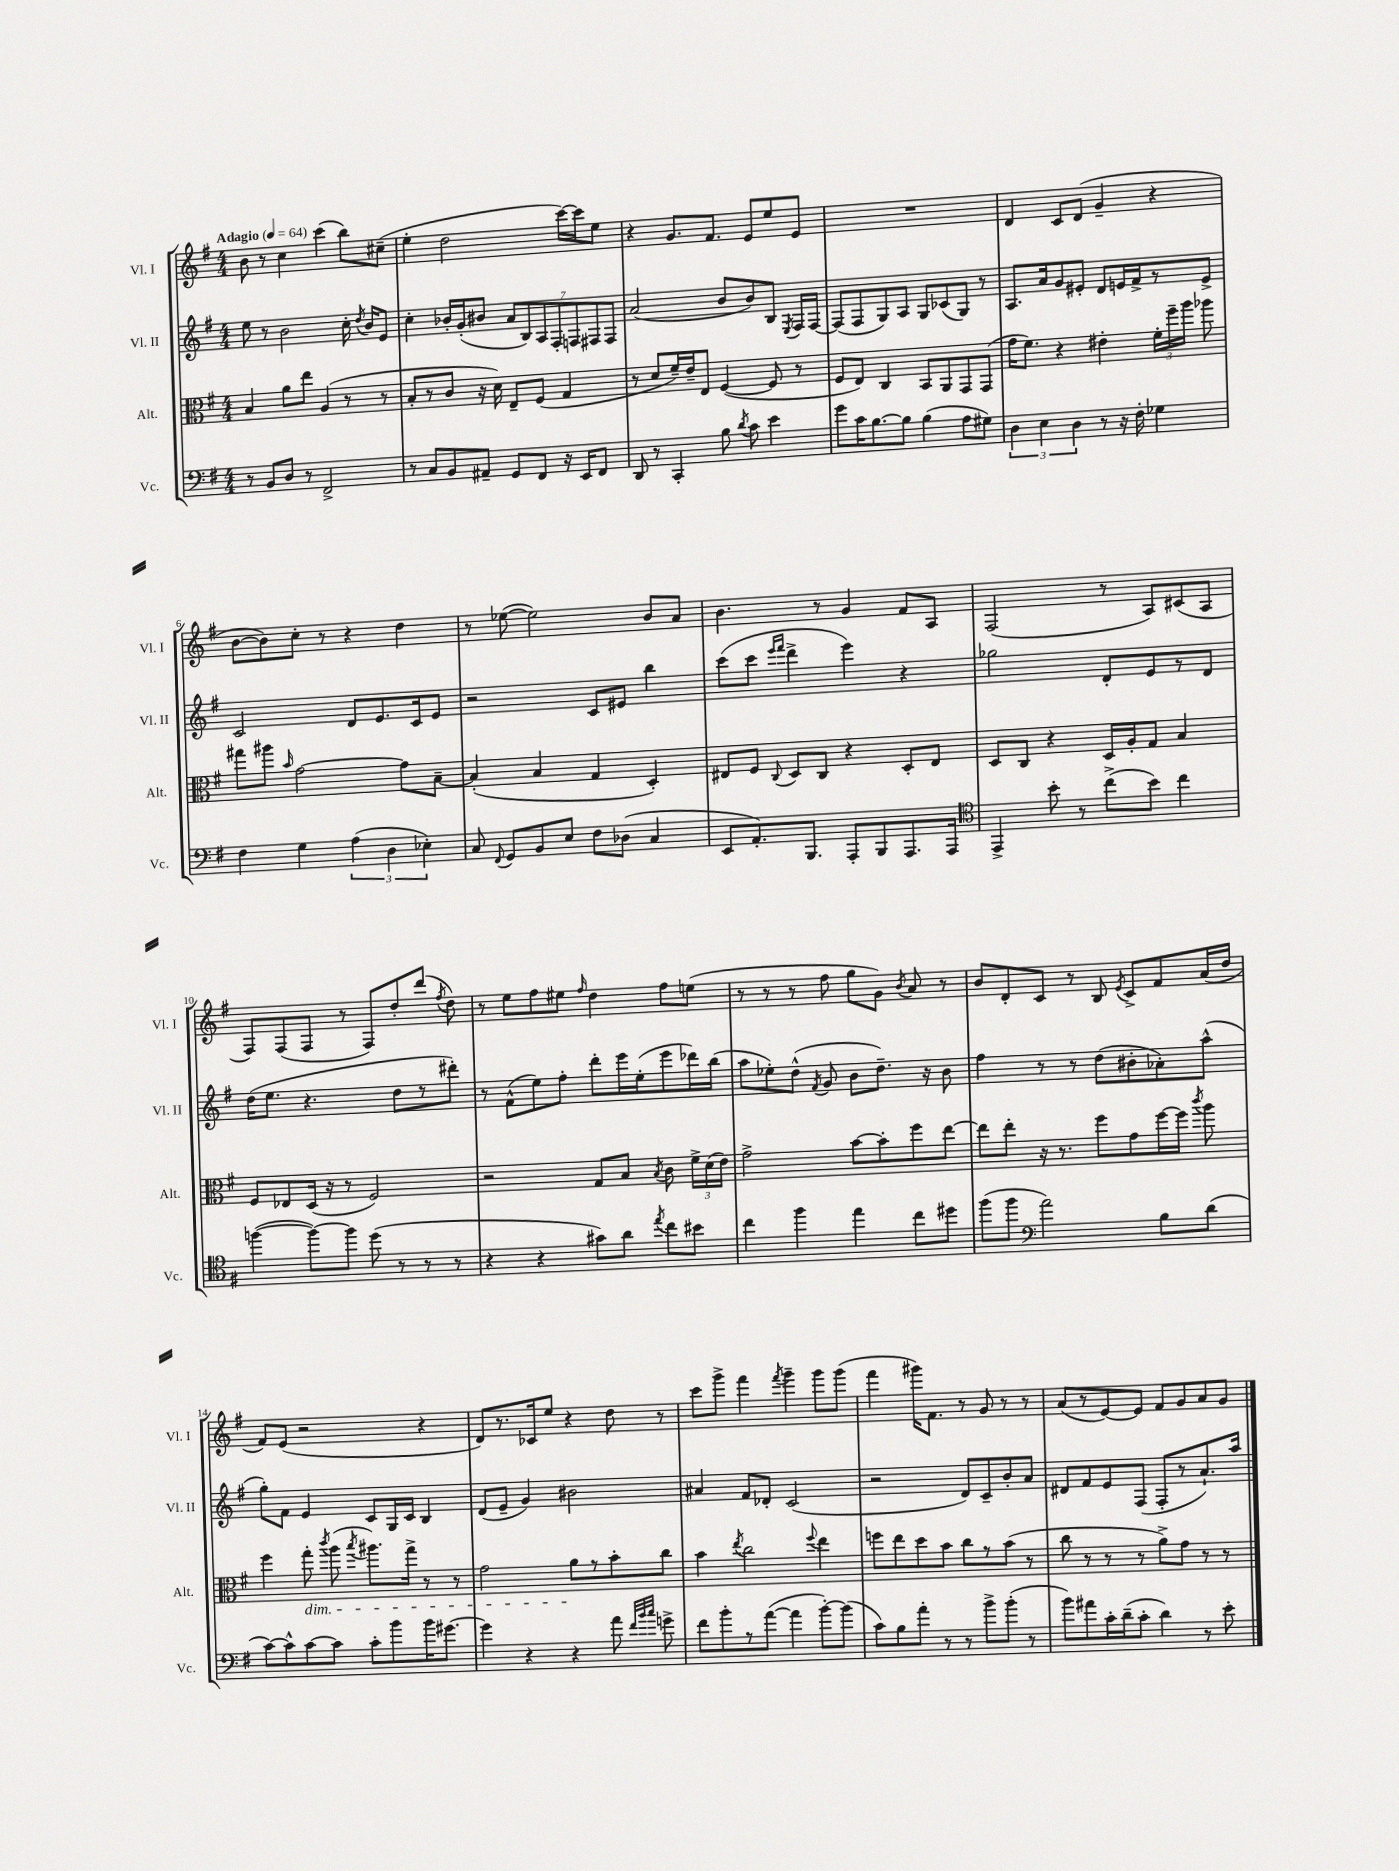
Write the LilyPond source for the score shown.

<<
\new StaffGroup <<
\new Staff = "s0" \with { instrumentName = "Vl. I" shortInstrumentName = "Vl. I" } {
    \clef treble \key g \major \numericTimeSignature \time 4/4 \tempo "Adagio" 4 = 64
    \autoBeamOff b'8 r8 c''4 c'''4( b''8[) cis''8]--( |
    e''4-. d''2 c'''16[~) c'''16 e''8] |
    r4 g'8.[ fis'8.] e'8[ e''8 e'8] |
    R1 |
    d'4 c'8[ d'8]( g'4-- r4 |
    b'8[~ b'8) c''8]-. r8 r4 d''4 |
    r8 ees''8~( ees''2) b'8[ a'8] |
    b'4. r8 g'4 fis'8[ a8] |
    fis2( r8 a8[) cis'8( a8] |
    fis8[) fis8( fis8] r8 fis8[) d''8-. d'''8]( \acciaccatura { fis''8 } d''8) |
    r8 e''8[ fis''8 eis''8] \grace { fis''16 } d''4 fis''8[ e''8]( |
    r8 r8 r8 fis''8 g''8[ g'8]) \acciaccatura { b'8 } a'8 r8 |
    b'8[ d'8-. c'8] r8 b8 \acciaccatura { e'8 } c'8[-> fis'8 a'16( d''16] |
    fis'8[) e'8]( r2 r4 |
    d'8[) r8. ces'16 e''8] r4 d''8 r8 |
    c'''8[ g'''8]-> fis'''4 \acciaccatura { fis'''8 } g'''4-- g'''8[ g'''8]( |
    fis'''4 gis'''16[) fis'8.] r8 g'8 r8 r8 |
    a'8[( r8 e'8~) e'8] fis'8[ g'8 a'8 g'8] \bar "|." |
}
\new Staff = "s1" \with { instrumentName = "Vl. II" shortInstrumentName = "Vl. II" } {
    \clef treble \key g \major \numericTimeSignature \time 4/4
    \autoBeamOff e''8 r8 b'2 c''16-. \acciaccatura { d''8 } b'16[ e'8] |
    c''4-. bes'16[-. g'16-.( bis'8] \tuplet 7/4 { a'8[ b8) a8 fis8-. f8 fis8 fis8] } |
    a'2( b'8[ b'8) b8] \acciaccatura { e8 } fis16[ fis16]~ |
    fis8[( fis8 g8) a8] g8[ ces'8( g8]) r8 |
    a8.[ a'16 g'8 eis'8]-. d'8[ e'16 fis'16-> r8 e'8]-> |
    c'2 d'8[ e'8. c'16 e'8] |
    r2 c'8[ eis'8] b''4 |
    c'''8[( c'''8] \grace { e'''16[ fis'''16] } d'''4-> e'''4) r4 |
    ges''2 d'8[-. e'8 r8 d'8] |
    d''16[( e''8.] r4. d''8[ r8 dis'''8]-.) |
    r8 fis'8[-^( e''8) fis''8]-. d'''8[-. e'''16 e''16-.( e'''8 des'''16) b''16]( |
    a''8[ ees''8-.) d''8]-^( \acciaccatura { fis'8 } g'8 b'8[ d''8.]--) r16 b'8 |
    fis''4 r8 r8 d''8[( bis'8-. aes'8-.) a''8]-^( |
    g''8[-.) fis'8] e'4 c'8[ g16 c'16] b4 |
    d'8[( e'8]-- g'4) bis'2 |
    ais'4 fis'8[ des'8]-. c'2( |
    r2 d'8[) c'8-- b'8-. a'8] |
    dis'8[ fis'8 e'8 fis8]( fis8[-. r8 a'8.-!) a''16] \bar "|." |
}
\new Staff = "s2" \with { instrumentName = "Alt." shortInstrumentName = "Alt." } {
    \clef alto \key g \major \numericTimeSignature \time 4/4
    \autoBeamOff b4 a'8[ e''8] a4( r8 r8 |
    b8[-. r8 c'8] r16 d'16) e8[-- fis8]( g4 |
    r8 d'8[ fis'16--) e'16-- e8] fis4~( fis8 r8 |
    fis8[ e8]) c4 b,8[ a,8 g,8 g,8]( |
    g'16[ fis'8.]) r4 eis'4-. \tuplet 3/2 { fis'16[-. fis''16-- a''16] } aes''8 |
    gis''8[ ais''8] \grace { b'16 } g'2~ g'8[ b8]~-- |
    b4-.( b4 g4 d4-.) |
    eis8[ fis8] \appoggiatura { c8 } d8[ c8] r4 d8[-. eis8] |
    d8[ c8] r4 d16[ a16-. g8] b4 |
    fis8[ ees8 d16]( r16 r8 fis2) |
    r2 g8[ b8] \acciaccatura { b8 } c'8 \tuplet 3/2 { fis'16[-> d'16( e'16]) } |
    g'2-> b'8[~ b'8-. fis''8 e''8]~ |
    e''8[ e''8]-. r16 r8. fis''8[ g'8 fis''16~ fis''16] \acciaccatura { c'''8 } a''8 |
    fis''4 g''8-.\dim \acciaccatura { c'''8 } a''8( \acciaccatura { b''8 } ais''8.[) g''16]-> r8 r8 |
    g'2 a'8[\! r8 b'8-. c''8] |
    b'4 \acciaccatura { e''8 } c''2 \appoggiatura { fis''8 } e''4 |
    f''8[ e''8 d''8 b'8] c''8[ r8 b'8]( r8 |
    c''8 r8 r8 r8 a'8[->) g'8] r8 r8 \bar "|." |
}
\new Staff = "s3" \with { instrumentName = "Vc." shortInstrumentName = "Vc." } {
    \clef bass \key g \major \numericTimeSignature \time 4/4
    \autoBeamOff r8 b,8[ d8] r8 fis,2-> |
    r8 c8[ b,8 ais,8]-- g,8[ fis,8] r16 e,16[ fis,8] |
    d,8 r8 c,4-. b8 \acciaccatura { d'8 } c'8 e'4 |
    g'8[ c'16 b8.~ b8] b4( a8[ gis8]) |
    \tuplet 3/2 { d4 e4 d4 } r8 r16 fis16-. ges4 |
    fis4 g4 \tuplet 3/2 { a4( d4 ees4-.) } |
    c8 \appoggiatura { fis,8 } g,8[ b,8 e8] fis8[ des8]( c4 |
    e,8[ a,8.-.) b,,8.] a,,8[-. b,,8 a,,8. a,,16] |
    \clef tenor e,4-> b'8-. r8 c''8[->( b'8]) c''4 |
    f''4~( f''8[~) f''8] d''8( r8 r8 r8 |
    r4 r4 gis'8[) a'8] \acciaccatura { e''8 } c''8[ bis'8] |
    c''4 fis''4 e''4 c''8[ dis''8] |
    fis''8[( fis''8] \clef bass a'2) b8[ d'8]( |
    c'8[~) c'8-^ c'8~ c'8] c'8[-. b'8 b'16 gis'8.]~ |
    gis'4 r4 r4 a'8 \grace { fis'32[ b'32 c''32] } g'8-> |
    fis'8[ b'8-. r8 a'8]~( a'4 b'8[~-.) b'8]( |
    c'8[) b8 a'8]-. r8 r8 b'8[-> b'8]-.( r8 |
    b'8[) ais'8 c'16-. d'16--( c'8]-. d'4) r8 e'8-. \bar "|." |
}
>>
>>
